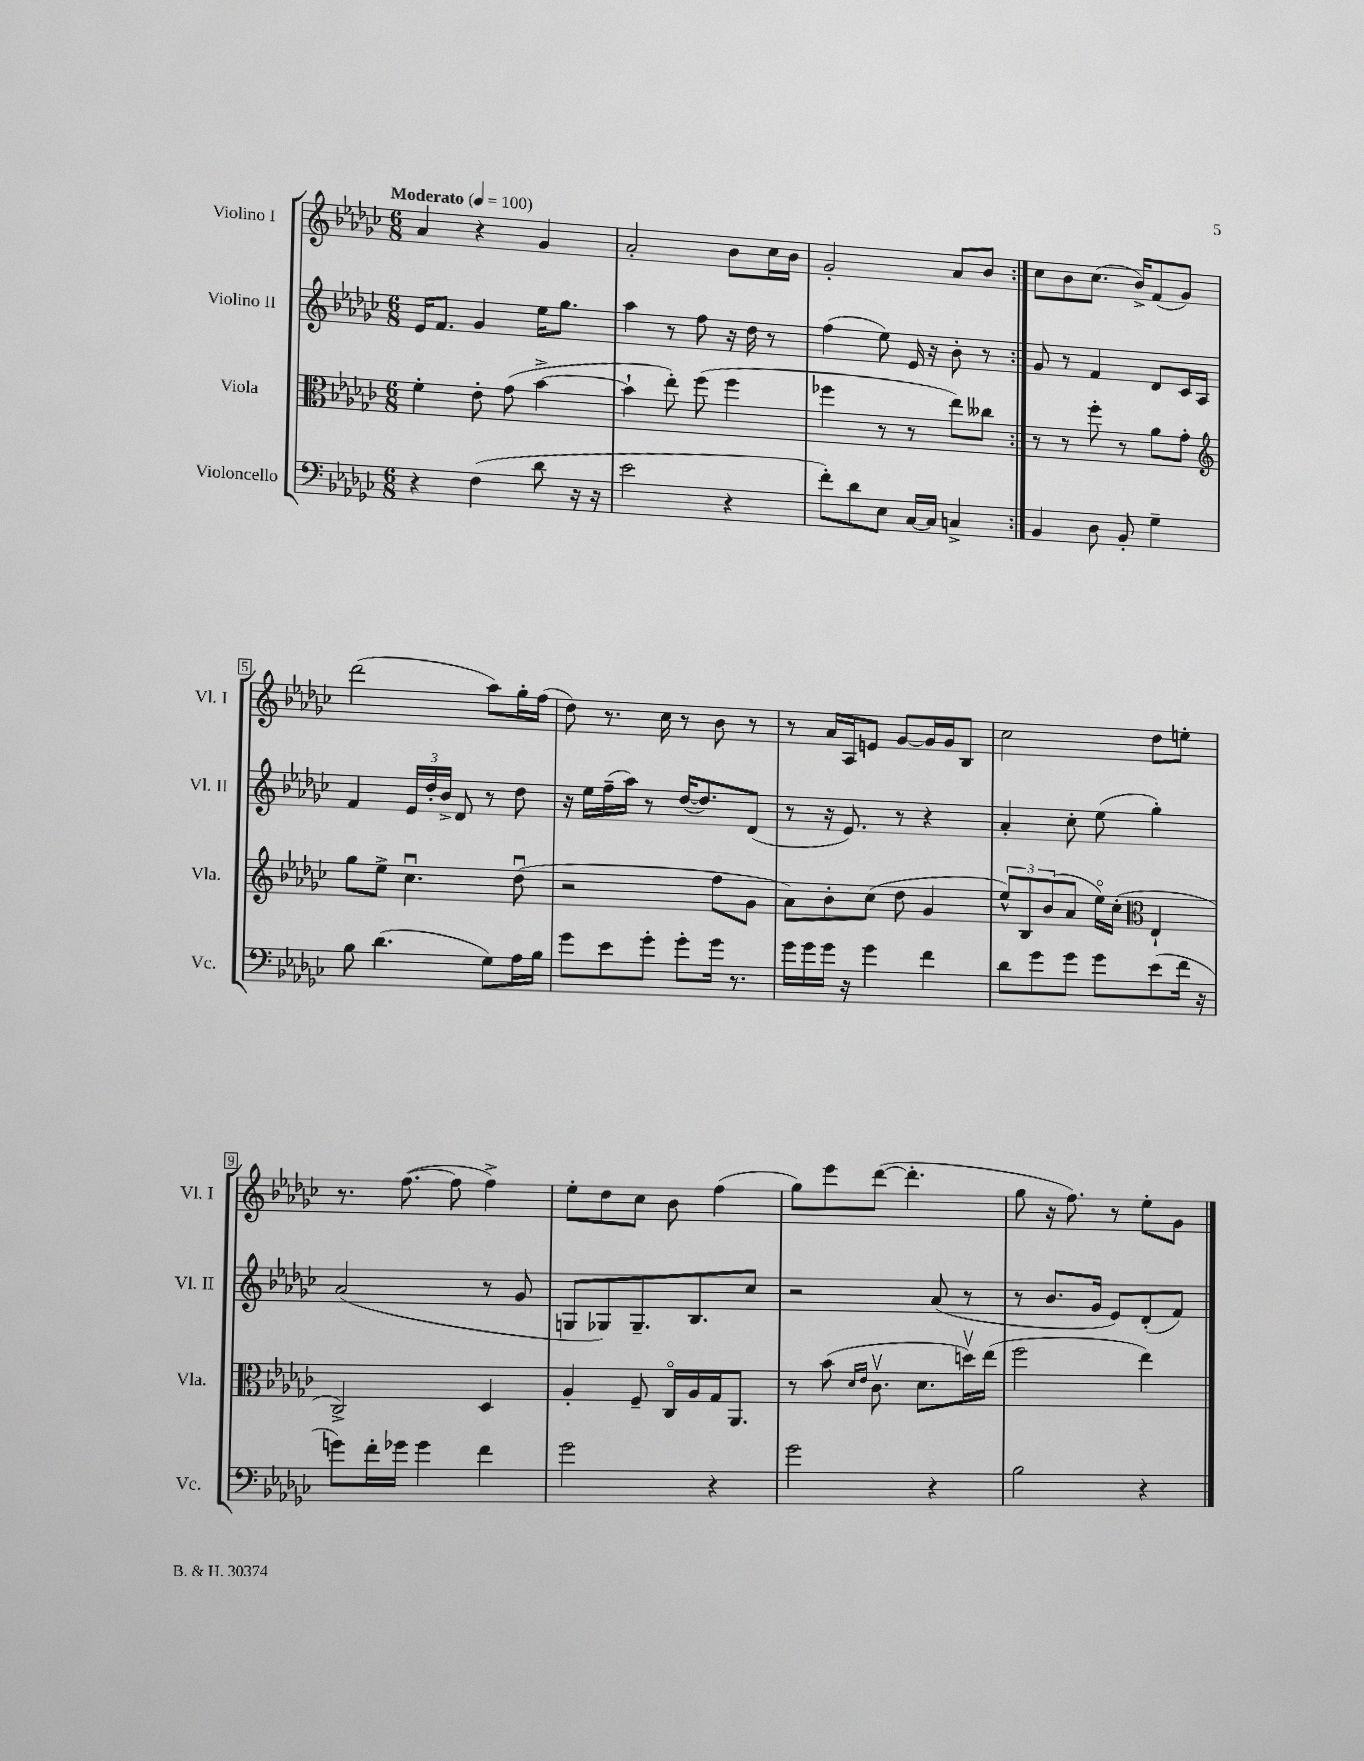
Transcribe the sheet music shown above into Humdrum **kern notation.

**kern	**kern	**kern	**kern
*part4	*part3	*part2	*part1
*staff4	*staff3	*staff2	*staff1
*I"Violoncello	*I"Viola	*I"Violino II	*I"Violino I
*I'Vc.	*I'Vla.	*I'Vl. II	*I'Vl. I
*clefF4	*clefC3	*clefG2	*clefG2
*k[b-e-a-d-g-c-]	*k[b-e-a-d-g-c-]	*k[b-e-a-d-g-c-]	*k[b-e-a-d-g-c-]
*M6/8	*M6/8	*M6/8	*M6/8
*MM100	*MM100	*MM100	*MM100
=1	=1	=1	=1
!	!	!	!LO:TX:a:B:t=Moderato
4r	4f'\	16e-/KL	4a-/
.	.	8.f/J	.
(4F\	8e-'\	4g-/	4r
.	(8g-\	.	.
8d-\	[4b-^\	16ee-\KL	4g-/
.	.	8.gg-\J	.
16r	.	.	.
16r	.	.	.
=2	=2	=2	=2
2e-\	4b-`\]	4aa-\	2a-'/
.	8ee-'\)	8r	.
.	(8ff\	8ff\	.
4r	4ff\	16r	8b-\L
.	.	16dd-\	.
.	.	8r	16cc-\L
.	.	.	16b-\JJ
=3	=3	=3	=3
8f'\L)	4ff-X\	(4ff\	2g-'/
8d-\	.	.	.
8E-\J	8r	8ee-\)	.
[16C-/LL	8r	16e-/	.
16C-/JJ]	.	16r	.
4Cn^/	8ee-\L)	8b-'\	8a-/L
.	8cc--X\J	8r	8b-/J
=4:|!	=4:|!	=4:|!	=4:|!
4BB-/	8r	8g-/	8cc-\L
.	8r	8r	8b-\
8D-\	8ff'\	4f/	(8.cc-\J
8BB-'/	8r	.	.
.	.	.	16b-^/KL)
4G-~\	8a-\L	8d-/L	(8f/
.	8g-'\J	16c-/L	8g-/J)
.	.	16A-/JJ	.
!!LO:LB:g=z
=5	=5	=5	=5
*	*clefG2	*	*
8B-\	8gg-\L	4f/	(2ddd-\
(4.d-\	8ee-^\J	.	.
.	4.cc-u\	24e-/LL	.
.	.	24dd-'/	.
.	.	24b-^/JJ	.
.	.	8d-/	.
8G-\L)	.	8r	8aa-\L)
16A-\L	(8dd-u\	8dd-\	16gg-'\L
16B-\JJ	.	.	(16ff\JJ
=6	=6	=6	=6
8g-\L	2r	16r	8dd-\)
.	.	16ee-\LL	.
8e-\	.	(16ff~\	8.r
.	.	16aa-\JJ)	.
8g-'\J	.	8r	.
.	.	.	16cc-\
8g-'\L	.	([16dd-/KL	8r
.	.	8.dd-/])	.
16g-\Jk	8ff\L	.	8b-\
8.r	.	.	.
.	8g-\J	(8d-/J	8r
=7	=7	=7	=7
16g-\LL	8a-\L)	8r	8r
16g-\	.	.	.
16g-\JJ	8b-'\	16r	16a-/LL
16r	.	8.e-/)	16A-/J
4g-\	(8cc-\J	.	8en/J
.	8dd-\	8r	[8g-/L
4f\	4g-/	4r	16g-/L]
.	.	.	16g-/J
.	.	.	8B-/J
=8	=8	=8	=8
8d-\L	12ee-^^/L)	4a-'/	2cc-\
.	12B-/	.	.
8g-\	.	.	.
.	(12b-/	.	.
8g-\J	8a-/J	8cc-'\	.
8g-\L	16ee-\LL)	(8ee-\	.
.	(16cc-'\JJ	.	.
*	*clefC3	*	*
(8e-\	4E-`/	4gg-'\)	8dd-\L
16f\Jk	.	.	8een'\J
16r	.	.	.
!!LO:LB:g=z
=9	=9	=9	=9
8gn\L)	2C-^/)	(2a-/	8.r
16f'\L	.	.	.
16g-X\JJ	.	.	([8.ff\
4g-\	.	.	.
.	.	.	8ff\]
4f\	4D-/	8r	4ff^\)
.	.	8g-/	.
=10	=10	=10	=10
2g-\	4A-'/	8Gn/L	8ee-'\L
.	.	8G-X/)	8dd-\
.	8F~/	8.G-~/	8cc-\J
.	16C-/LL	.	8b-\
.	16A-/	8.B-/	.
4r	16G-/J	.	(4ff\
.	8.AA-/J	.	.
.	.	8cc-/J	.
=11	=11	=11	=11
2g-\	8r	2r	8gg-\L)
.	(8b-\	.	8eee-\
.	16qqd-/LL	.	.
.	16qqe-/JJ	.	.
.	8.c-v\	.	([8ddd-\J
.	.	.	4.ddd-'\]
.	8.d-\L	.	.
4r	.	(8a-/	.
.	16ddnv\L)	8r	.
.	(16ee-\JJ	.	.
=12	=12	=12	=12
2B-\	2ff\	8r	8gg-\
.	.	8.b-/L	16r
.	.	.	8.ff\)
.	.	16g-/Jk	.
.	.	8e-/L)	8r
4r	4ee-\)	(8d-'/	8ee-'\L
.	.	8f/J)	8g-\J
==	==	==	==
*-	*-	*-	*-
